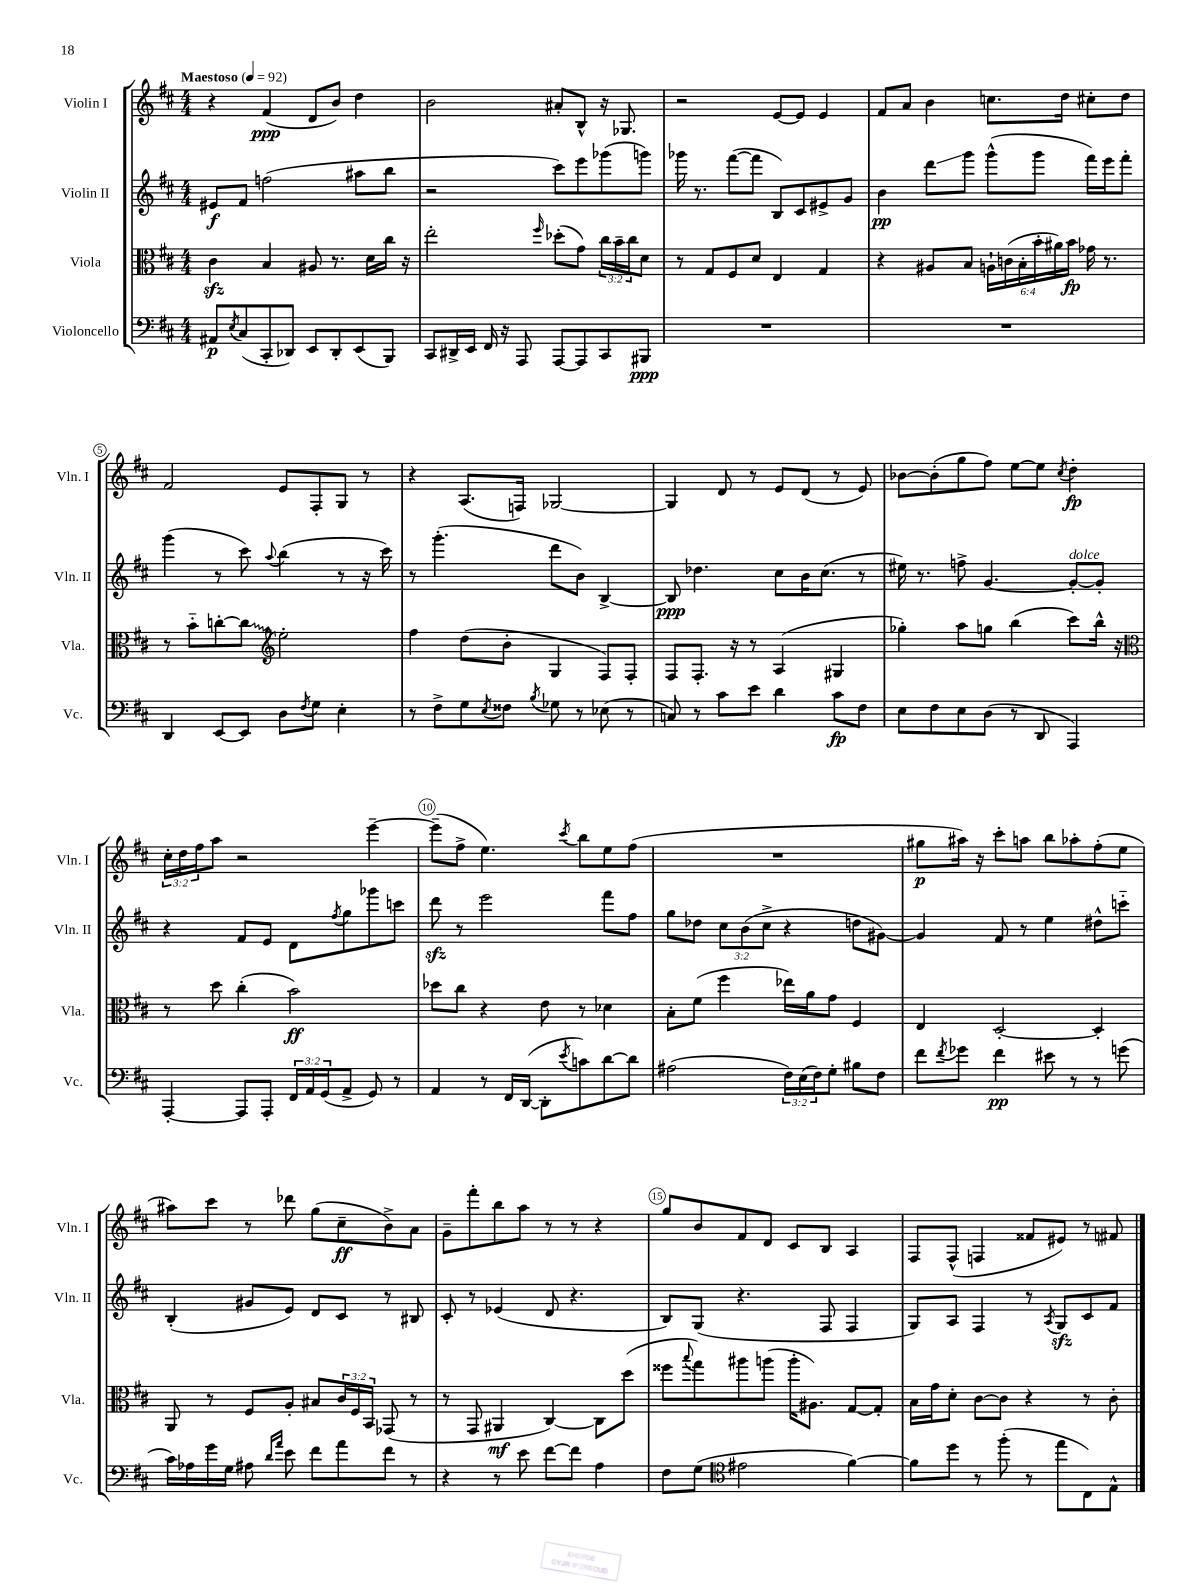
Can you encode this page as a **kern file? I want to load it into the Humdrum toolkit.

**kern	**kern	**kern	**kern
*staff4	*staff3	*staff2	*staff1
*clefF4	*clefC3	*clefG2	*clefG2
*k[f#c#]	*k[f#c#]	*k[f#c#]	*k[f#c#]
*M4/4	*M4/4	*M4/4	*M4/4
*MM92	*MM92	*MM92	*MM92
8AA#	4c#	8e#	4r
8qE	.	.	.
(8C#	.	8f#	.
8CC#'	4B	(2ff	(4f#
8DD-)	.	.	.
8EE	8A#	.	8d
8DD-'	8.r	.	8b)
(8EE	.	8aa#	4dd
.	16d	.	.
8BBB)	16cc#	8bb	.
.	16r	.	.
=	=	=	=
8CC#	2ee'	2r	2b
16DD#^	.	.	.
16EE	.	.	.
16FF#	.	.	.
16r	.	.	.
8AAA	.	.	.
.	16qqff#	.	.
[8AAA	(8dd-'	8ccc#)	8a#'
8AAA]	8g)	8eee	8B^^
8CC#	24cc#	(8ggg-	16r
.	24b~	.	.
.	.	.	8.G-
.	24cc#	.	.
8BBB#	8d	8ggg)	.
=	=	=	=
1r	8r	16ggg-	2r
.	.	8.r	.
.	8G	.	.
.	8F#	([8fff#	.
.	8d	8fff#]	.
.	4E	8B)	[8e
.	.	8c#	8e]
.	4G	8e#^	4e
.	.	8g	.
=	=	=	=
1r	4r	4b	8f#
.	.	.	8a
.	8A#	8ddd	4b
.	8B	8ggg	.
.	24A`	(8ggg^^	8.cc
.	(24c	.	.
.	24B'	.	.
.	24b'	8ggg	.
.	24a#)	.	.
.	.	.	16dd
.	24b	.	.
.	16g-	16fff#)	8cc#'
.	8.r	16eee	.
.	.	8fff#'	8dd
=	=	=	=
4DD	8r	(4ggg	2f#
.	8b'~	.	.
[8EE	[8cc'	8r	.
8EE]	8cc]	8ccc#)	.
*	*clefG2	*	*
.	.	8qqaa	.
8D	2ee'	(4bb	8e
8qF#	.	.	.
8G	.	.	8F#'
4E'	.	8r	8G
.	.	16r	8r
.	.	16ccc#)	.
=	=	=	=
8r	4ff#	8r	4r
8F#^	.	(4.ggg'	.
8G	(8dd	.	(8.A
8qE	.	.	.
8F##	8b'	.	.
.	.	.	16F)
8qB	.	.	.
8G-	4G	8ddd	[2G-
8r	.	8b)	.
(8E-	8F#)	[4B^	.
8r	8F#'	.	.
=	=	=	=
8C)	8F#	8B]	4G-]
8r	8.F#'	4.dd-	.
8c#	.	.	8d
.	16r	.	.
8e	8r	.	8r
4d	(4A	8cc#	8e
.	.	16b	(8d
.	.	(8.cc#	.
8c#	4G#	.	8r
8F#	.	8r	8e)
=	=	=	=
8E	4gg-')	16ee#)	[8b-
.	.	8.r	.
8F#	.	.	(8b-']
8E	8aa	8ff^	8gg
(8D	8gg	[4.g	8ff#)
8r	(4bb	.	[8ee
8DD	.	.	8ee]
.	.	.	8qcc#
4AAA)	8ccc#)	8g'_	4dd'
.	16bb^^	8g']	.
.	16r	.	.
=	=	=	=
*	*clefC3	*	*
[4AAA'	8r	4r	24cc#'
.	.	.	24dd
.	.	.	24ff#
.	8dd	.	8aa
8AAA]	(4cc#'	8f#	2r
8AAA'	.	8e	.
24FF#	2b)	8d	.
24AA	.	.	.
(24GG	.	.	.
.	.	8qff#	.
8AA^	.	8gg	.
8GG)	.	8ggg-	[4eee~
8r	.	8ccc	.
=	=	=	=
4AA	8dd-	8ddd	(8eee~]
.	8cc#	8r	8ff#^
8r	4r	2eee	4.ee)
16FF#	.	.	.
([16DD	.	.	.
8DD']	8e	.	.
8qe	.	.	8qccc#
8c)	8r	.	8bb
[8d	4d-	8fff#	8ee
8d]	.	8ff#	(8ff#
=	=	=	=
(2A#	8B'	8gg	1r
.	(8f#	8dd-	.
.	4ff#	12cc#	.
.	.	(12b	.
.	.	12cc#^	.
24F#)	16ee-)	4r	.
(24E	.	.	.
.	16a	.	.
24F#)	.	.	.
8G'	8g	.	.
8B#	4F#	8dd	.
8F#	.	[8g#)	.
=	=	=	=
8f#	4E	4g#]	8gg#
8qf#	.	.	.
8g-	.	.	16aa#)
.	.	.	16r
4f#	[2D'	8f#	8ccc#'
.	.	8r	8aa
8e#	.	4ee	8bb
8r	.	.	8aa-'
8r	4D']	8dd#^^	(8ff#'
(8g	.	8ccc'~	8ee
=	=	=	=
16c#)	8AA	(4B'	8aa#)
16A-	.	.	.
16g	8r	.	8ccc#
16G	.	.	.
8A#	8F#	8g#	8r
16qqd	.	.	.
16qqa	.	.	.
8e	8A'	8e)	8ddd-
8f#	8B#	8d	(8gg
8a	24c#	8c#	8cc#~
.	24F#	.	.
.	24BB	.	.
8f#	(8GG-	8r	8b^)
8r	8r	8B#	8a
=	=	=	=
4r	8r	8c#'	8g~
.	8GG	8r	8fff#'
8r	4AA#	(4e-	8bb
8e	.	.	8aa
[8f#	[4C#)	8d	8r
8f#]	.	4.r	8r
4A	8C#]	.	4r
.	(8dd	.	.
=	=	=	=
8F#	8ff##	8B)	8gg
.	8qqbb	.	.
(8G	8gg)	(8G	8b
*clefC4	*	*	*
2e#	8aa#	4.r	8f#
.	(8aa	.	8d
.	16aa'	.	8c#
.	8.A#)	.	.
.	.	8F#	8B
[4f#)	[8G	4F#	4A
.	8G']	.	.
=	=	=	=
8f#]	16B	8G)	8F#
.	16g	.	.
8dd	8d'	8A	(8F#^^
8r	[8c#	4F#	4F
(8ff#'	8c#]	.	.
8r	4r	8r	8f##
.	.	8qA	.
8ee	.	8G	8e#)
8C#)	8r	8c#	8r
8E^^	8c#'	8f#	8f#
==	==	==	==
*-	*-	*-	*-
